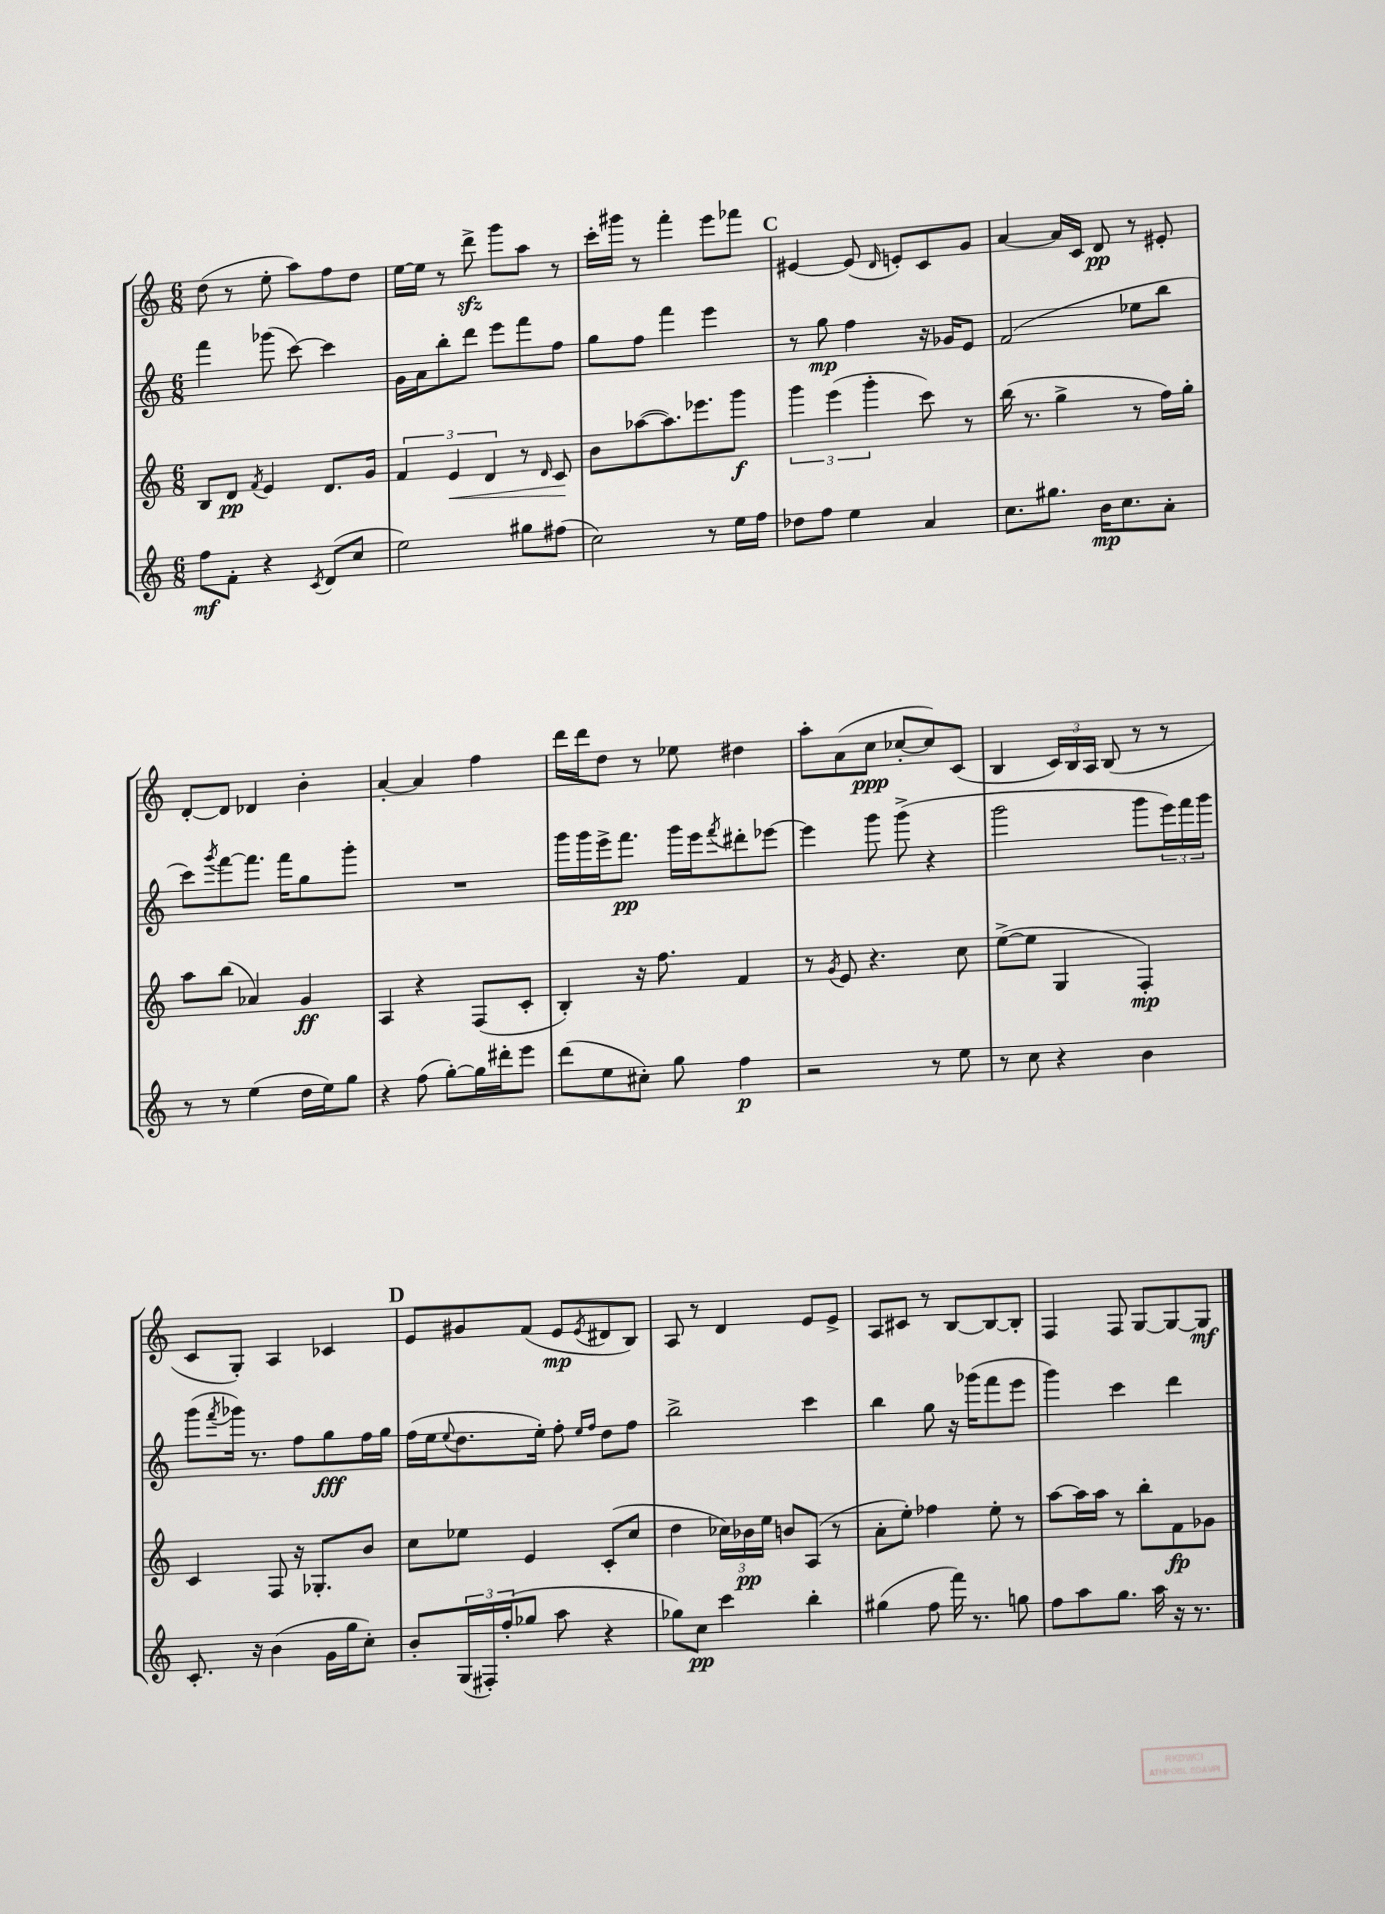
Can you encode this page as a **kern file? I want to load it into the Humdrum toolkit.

**kern	**kern	**kern	**kern
*staff4	*staff3	*staff2	*staff1
*clefG2	*clefG2	*clefG2	*clefG2
*k[]	*k[]	*k[]	*k[]
*M6/8	*M6/8	*M6/8	*M6/8
8ff	8B	4fff	(8dd
8f'	8d	.	8r
.	8qf	.	.
4r	4e	(8ggg-	8ee'
.	.	[8ccc)	8aa)
8qc	.	.	.
(8d	8.d	4ccc]	8ff
8cc	.	.	8dd
.	16g	.	.
=	=	=	=
2ee)	6f	16g	[16ee
.	.	16a	16ee]
.	.	8bb'	8r
.	6e	.	.
.	.	8ddd	8ddd^
.	6d	.	.
.	.	8eee	8ggg
8gg#	8r	8fff	8aa
.	16qqd	.	.
(8ff#	8c	8ff	8r
=	=	=	=
2cc)	8b	8gg	16ccc'
.	.	.	16ggg#
.	([8aa-	8ff	8r
.	8.aa-])	4fff	4fff'
.	8.eee-	.	.
8r	.	4eee	8eee
16ee	8ggg	.	8fff-
16ff	.	.	.
=	=	=	=
8dd-	6ggg	8r	[4e#
8ff	.	8gg	.
.	(6eee	.	.
4ee	.	4ff	(8e#]
.	6ggg'	.	.
.	.	.	16qqd
.	.	.	8e')
4a	8ccc)	16r	8c
.	.	16g-	.
.	8r	8e	8g
=	=	=	=
8.cc	(16bb	(2f	[4a
.	8.r	.	.
8.gg#	.	.	.
.	4gg^	.	16a]
.	.	.	16c
16b	.	.	8d
8.cc	.	.	.
.	8r	8ee-	8r
8a'	16ff)	8bb	8e#'
.	16gg'	.	.
=	=	=	=
8r	8aa	8ccc)	[8d'
.	.	8qggg	.
8r	(8bb	[8fff	8d]
(4ee	4a-)	8.fff]	4d-
.	.	16fff	.
16dd	4g	8gg	4b'
16ee)	.	.	.
8gg	.	8ggg'	.
=	=	=	=
4r	4A	2.r	[4a'
(8ff	4r	.	4a]
[8gg')	.	.	.
16gg]	(8F	.	4ff
16ddd#'	.	.	.
8eee	8c'	.	.
=	=	=	=
(8ddd	4B')	16ggg	16ddd
.	.	16ggg	16ddd
8ee	.	16eee^	8dd
.	.	8.fff	.
8cc#')	16r	.	8r
.	8.ff	.	.
8gg	.	16ggg	8ee-
.	.	16eee	.
.	.	8qfff	.
4ff	4f	8ddd#'	4dd#
.	.	[8eee-	.
=	=	=	=
2r	8r	4eee-]	8aa'
.	8qg	.	.
.	8e	.	(8a
.	4.r	8ggg	8cc
.	.	(8ggg^	[8cc-'
8r	.	4r	8cc-])
8ee	8cc	.	(8c
=	=	=	=
8r	([8ee^	2ggg	4B
8cc	8ee]	.	.
4r	4G	.	24c)
.	.	.	24B
.	.	.	24A
.	.	.	(8B
4b	4F')	8ggg	8r
.	.	24eee)	8r
.	.	24fff	.
.	.	24ggg	.
=	=	=	=
8.c'	4c	(8ggg	8c
.	.	8qfff	.
.	.	16ggg-)	8G')
16r	.	8.r	.
(4b	8F	.	4A
.	16r	8ff	.
.	8.G-'	.	.
16g	.	8gg	4c-
16gg	.	.	.
8cc')	8b	16ff	.
.	.	16gg	.
=	=	=	=
8b'	8cc	(16ff	8e
.	.	16ee	.
.	.	8qqee	.
(24G	8ee-	8.dd	8g#
24F#')	.	.	.
(24ff'	.	.	.
8gg-	4e	.	(8f
.	.	16ee')	.
8aa	.	8ff'	8e
.	.	16qqee	.
.	.	16qqff	8qe
4r	(8c'	8dd	8d#
.	8cc	8ff	8B)
=	=	=	=
8gg-)	4dd	2bb^	8A
8cc	.	.	8r
4ccc	24cc-)	.	4d
.	24b-	.	.
.	24ee	.	.
.	8b	.	.
4bb'	(8A	4ccc	8e
.	8r	.	8e^
=	=	=	=
(4gg#	8a'	4bb	8A
.	8ee')	.	8c#
8ff	4ff-	8gg	8r
16fff)	.	16r	[8B
8.r	.	(16ggg-	.
.	8ee'	8fff	8B_
8gg	8r	8eee	8B']
=	=	=	=
8ff	[8aa	4ggg)	4F
8aa	16aa]	.	.
.	16aa	.	.
8.gg	8r	4ccc	8F
.	8bb'	.	[8G
16aa	.	.	.
16r	8f	4ddd	8G_
8.r	.	.	.
.	8g-	.	8G]
==	==	==	==
*-	*-	*-	*-
